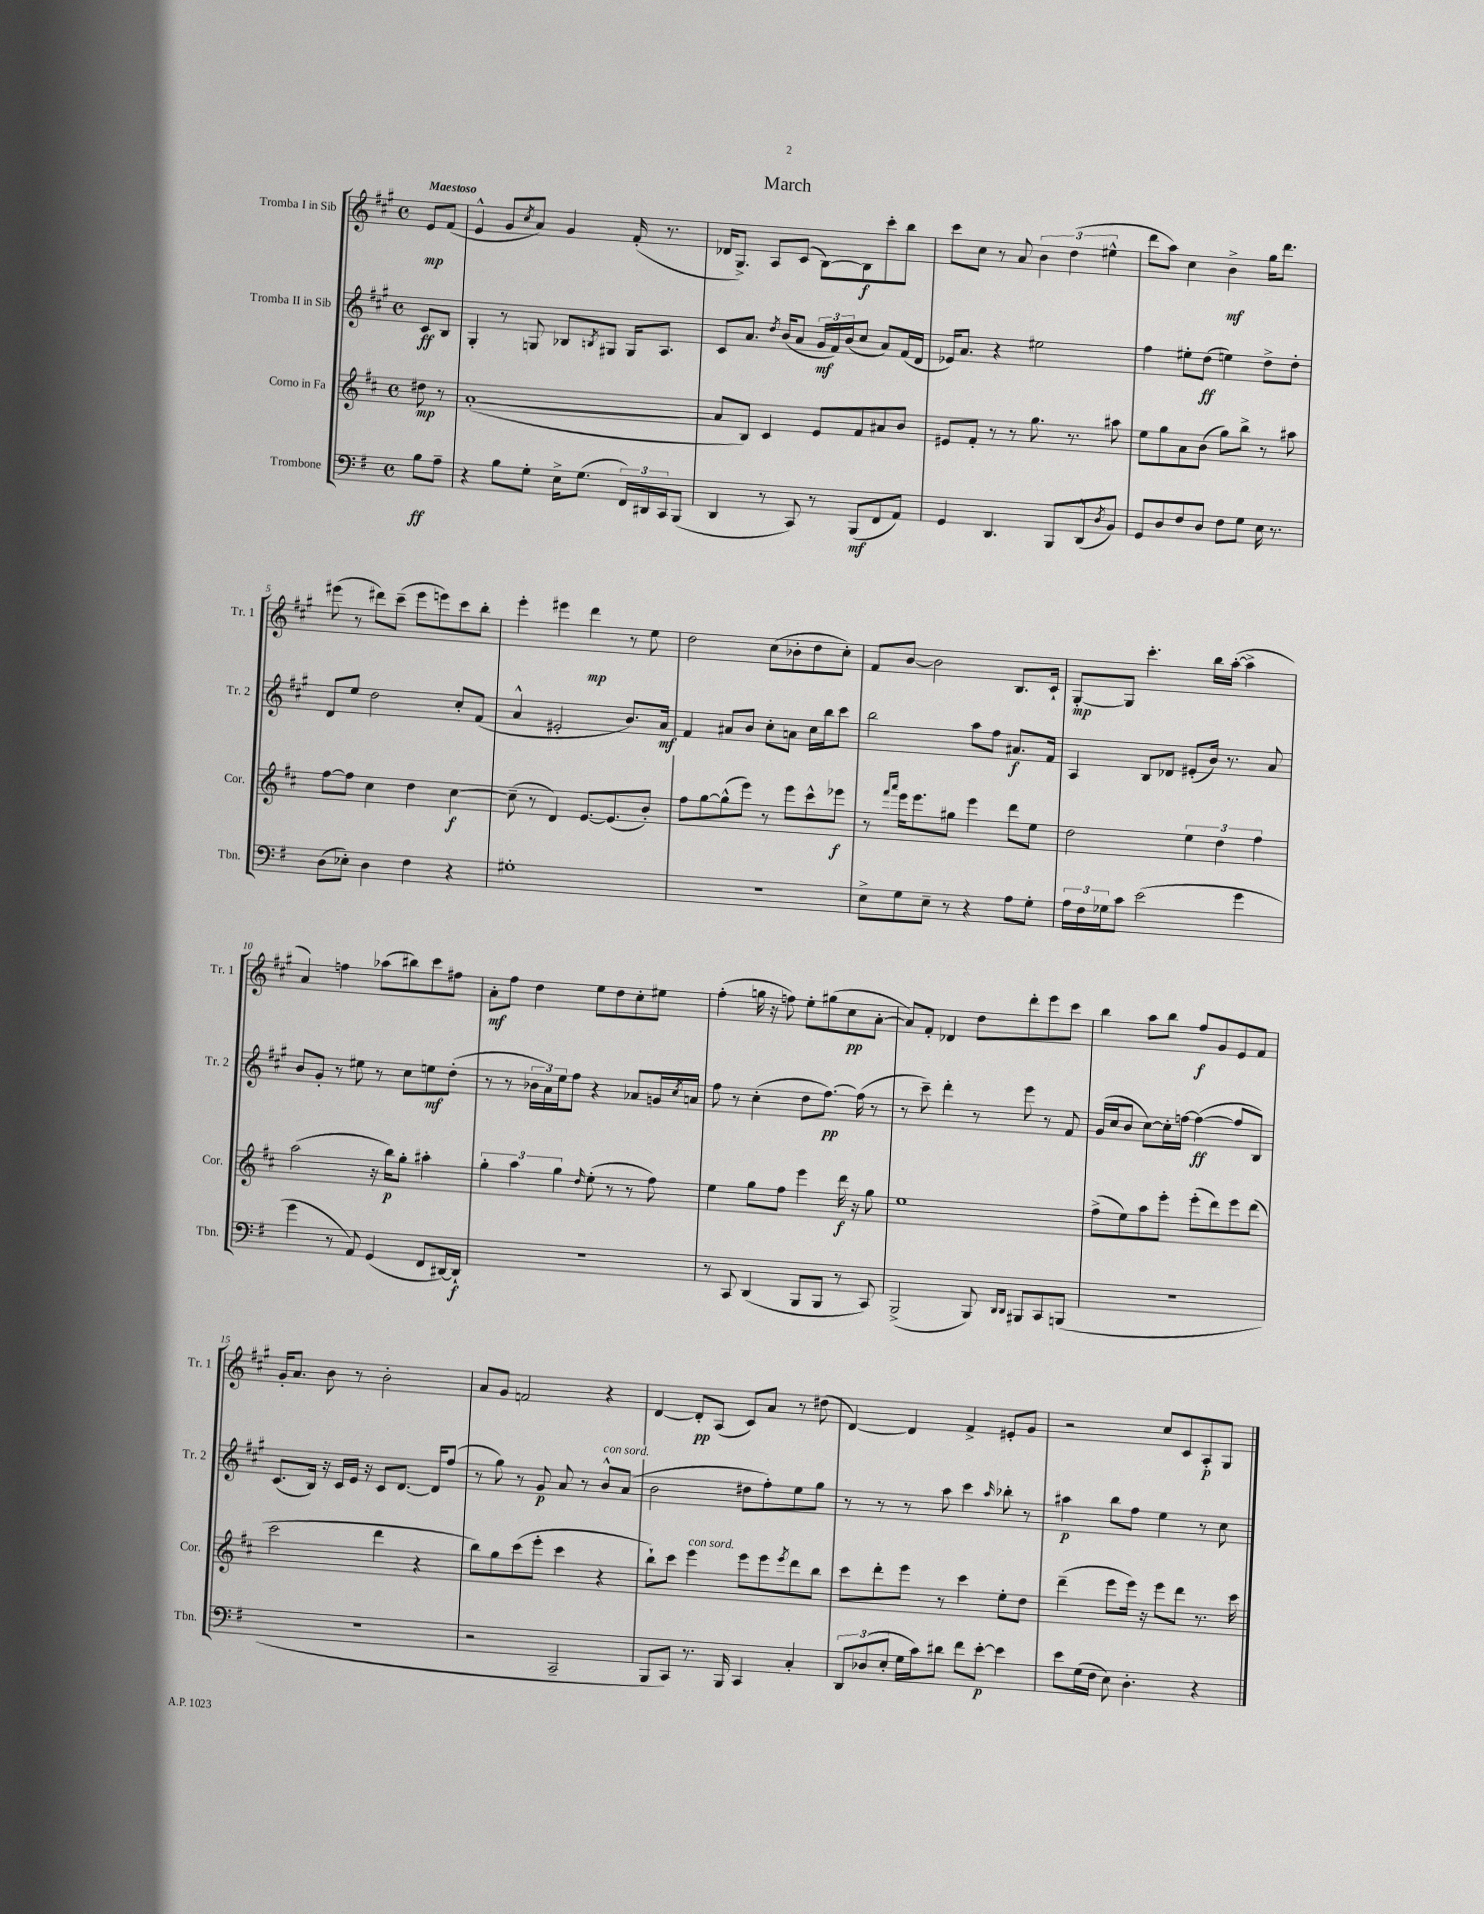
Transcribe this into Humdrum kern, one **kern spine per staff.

**kern	**kern	**kern	**kern
*staff4	*staff3	*staff2	*staff1
*clefF4	*clefG2	*clefG2	*clefG2
*k[f#]	*k[f#c#]	*k[f#c#g#]	*k[f#c#g#]
*M4/4	*M4/4	*M4/4	*M4/4
*met(c)	*met(c)	*met(c)	*met(c)
8B	8dd#	8c#	8e
8A~	8r	8B	(8f#
=	=	=	=
4r	([1a'	4G#'	4e^^
8B	.	8r	8g#
.	.	.	8qcc#
8G'	.	8G	8a)
16E^	.	8B-	4g#
(8.G	.	.	.
.	.	8qB	.
.	.	8G#	.
24FF#)	.	16G#	(16f#'
24DD#	.	.	.
.	.	8.A	8.r
24CC	.	.	.
(8BBB	.	.	.
=	=	=	=
4DD	8a]	8c#	16d-
.	.	.	8.G#^)
.	8B)	8.a	.
8r	4c#	.	8A
.	.	8qdd	.
.	.	(16b	.
8CC)	.	8a	(8c#
8r	8e	24g#	[8B)
.	.	24f#)	.
.	.	(24b	.
(8BBB	8f#	8cc#	8B]
8FF#	8a#	8a)	8ccc#'
8AA)	8b	(16f#	8bb
.	.	16d	.
=	=	=	=
4GG	8e#	16e-)	8ccc#
.	.	8.a	.
.	8f#'	.	8cc#
4.DD	8r	4r	8r
.	8r	.	8a
.	8.gg	2ee#	6b
8BBB	.	.	.
.	.	.	(6dd
.	8.r	.	.
(8DD^^	.	.	.
.	.	.	6ee#^^
8qD	.	.	.
8BB)	8aa#	.	.
=	=	=	=
8GG	8ee	4ff#	8ddd
8D	8gg	.	8aa)
8F#	8a	8ee#'	4cc#
8D	(8b	(8dd	.
8F#	8gg)	4ee)	4b^
8G	8bb^	.	.
16E	8r	8dd^	16gg#
8.r	.	.	8.ddd
.	8aa#	8dd'	.
=	=	=	=
(8D	[8ff#	8d	(8eee#
8E-')	8ff#]	8ee	8r
4D	4cc#	2dd	8ddd#)
.	.	.	(8ccc#~
4F#	4dd	.	8eee#
.	.	.	8eee)
4r	[4cc#	8cc#'	8ccc#
.	.	(8f#	8bb'
=	=	=	=
1G#'	(8cc#~]	4a^^	4eee'
.	8r	.	.
.	4d)	2e#'	4eee#
.	[8.e	.	4ddd
.	(8.e]	.	.
.	.	8.b)	8r
.	8b')	.	8ee
.	.	16a	.
=	=	=	=
1r	8ff#	4f#	2dd
.	[8gg	.	.
.	(8gg^^]	8a#	.
.	8eee)	8b	.
.	8r	8cc#'	(8cc#
.	8eee	8a	8b-'
.	8ccc#^^	16cc#	8dd
.	.	16bb	.
.	8eee-	8ccc#	8cc#')
=	=	=	=
8E^	8r	2bb	8f#
.	16qqfff#	.	.
.	16qqaaa	.	.
8G	16eee	.	[8b
.	8.eee	.	.
8E~	.	.	2b]
8r	8gg#	.	.
4r	4eee	8aa	.
.	.	8ff#	.
8A	8ddd	8.a#	8.B
8G'	8ee	.	.
.	.	16f#	16c#`
=	=	=	=
24A	2dd	4A	[8G#'
24F#	.	.	.
24G-	.	.	.
8c	.	.	8G#]
(2e	.	8B	4.ccc#'
.	.	8d-	.
.	6ee	(8e#'	.
.	.	16b)	16bb
.	6dd	.	.
.	.	8.r	([16aa'
4g	.	.	4aa^]
.	6ff#	.	.
.	.	8a	.
=	=	=	=
4g	(2aa	8b	4a)
.	.	8g#'	.
8r	.	8r	4ff
8AA)	.	8ee#	.
(4GG	16r	8r	(8aa-
.	16bb)	.	.
.	8gg'	8cc#	8bb#)
8FF#	4aa#'	8ee	8ccc#
[16DD#)	.	(8dd'	8ff#
16DD#`]	.	.	.
=	=	=	=
1r	6gg'	8r	8a'
.	.	8r	8ff#
.	6aa	.	.
.	.	24b-	4dd
.	.	24a)	.
.	6gg	24ee	.
.	.	8ff#	.
.	16qqdd	.	.
.	(8ee'	4r	8ee
.	8r	.	8dd
.	8r	8a-	8cc#'
.	8ff#)	16g	8ee#
.	.	8qcc#	.
.	.	16a	.
=	=	=	=
8r	4ee	8ff#	(4ff#'
8CC	.	8r	.
(4DD	8gg	(4cc#'	16gg
.	.	.	16r
.	8ff#	.	8ff)
8BBB	4eee	8dd	8ee'
8BBB	.	[8.ff#)	(8gg#
8r	16ddd	.	8cc#
.	16r	(16ff#]	.
8CC)	8gg	8r	[8a'
=	=	=	=
(2BBB^	1ee	8r	8a])
.	.	8ccc#~)	8f#'
.	.	4ddd'	4d-
8BBB)	.	8r	8dd
16qqDD	.	.	.
16qqDD	.	.	.
8BBB#	.	8eee	8ddd'
8CC	.	8r	8eee
(8BBB	.	8f#	8ccc#
=	=	=	=
1r	(8ff#^	(16g#	4bb
.	.	16cc#	.
.	8ee)	8b	.
.	8aa	[8cc#)	8aa
.	8eee'	16cc#']	8bb
.	.	[16ff	.
.	(8eee'	(4ff_	8ff#
.	8ddd)	.	8g#
.	8eee	8ff]	8e
.	(8ddd	8B)	8f#
=	=	=	=
1r	2ccc#	(8.c#	16g#'
.	.	.	8.a
.	.	16B)	.
.	.	16r	8b
.	.	16c#	.
.	.	16e	8r
.	.	16r	.
.	4ddd	8c#	2b'
.	.	[8.d	.
.	4r	.	.
.	.	16d]	.
.	.	(8ff#	.
=	=	=	=
2r	8bb)	8r	8a
.	8gg	8gg#)	8g#
.	(8ccc#	8r	2f
.	8eee'	8g#	.
2CC~	4ccc#	8a	.
.	.	8r	.
.	4r	8b^^	4r
.	.	(8a	.
=	=	=	=
8BBB	8bb`)	2b	[4d
8CC)	8ccc#	.	.
8.r	4eee	.	8d']
.	.	.	(8A
16BBB	.	.	.
4CC	8eee	8dd#	8c#)
.	8eee	8ff#')	8a
.	8qeee	.	.
4C'	8ddd	8ee	8r
.	8bb	8gg#	(8dd#
=	=	=	=
12DD	8ccc#	8r	[4d)
(12D-	.	.	.
.	8ddd'	8r	.
12E'	.	.	.
16G	8eee	8r	4d]
16c)	.	.	.
8d#	8r	8aa	.
8f#	4ccc#	4ccc#	4f#^
[8e'	.	.	.
.	.	16qqaa	.
4e]	8ee'	8bb-'	8e#'
.	8dd	8r	8g#
=	=	=	=
8e	(4ddd~	4aa#	2r
(16G	.	.	.
16F#	.	.	.
8E)	8eee	8bb	.
4.D'	16eee)	8ff#	.
.	16r	.	.
.	8eee	4ee	8cc#
.	8ddd	.	8c#
4r	8.r	8r	8A'
.	.	8cc#	8G#
.	16ccc#	.	.
==	==	==	==
*-	*-	*-	*-
